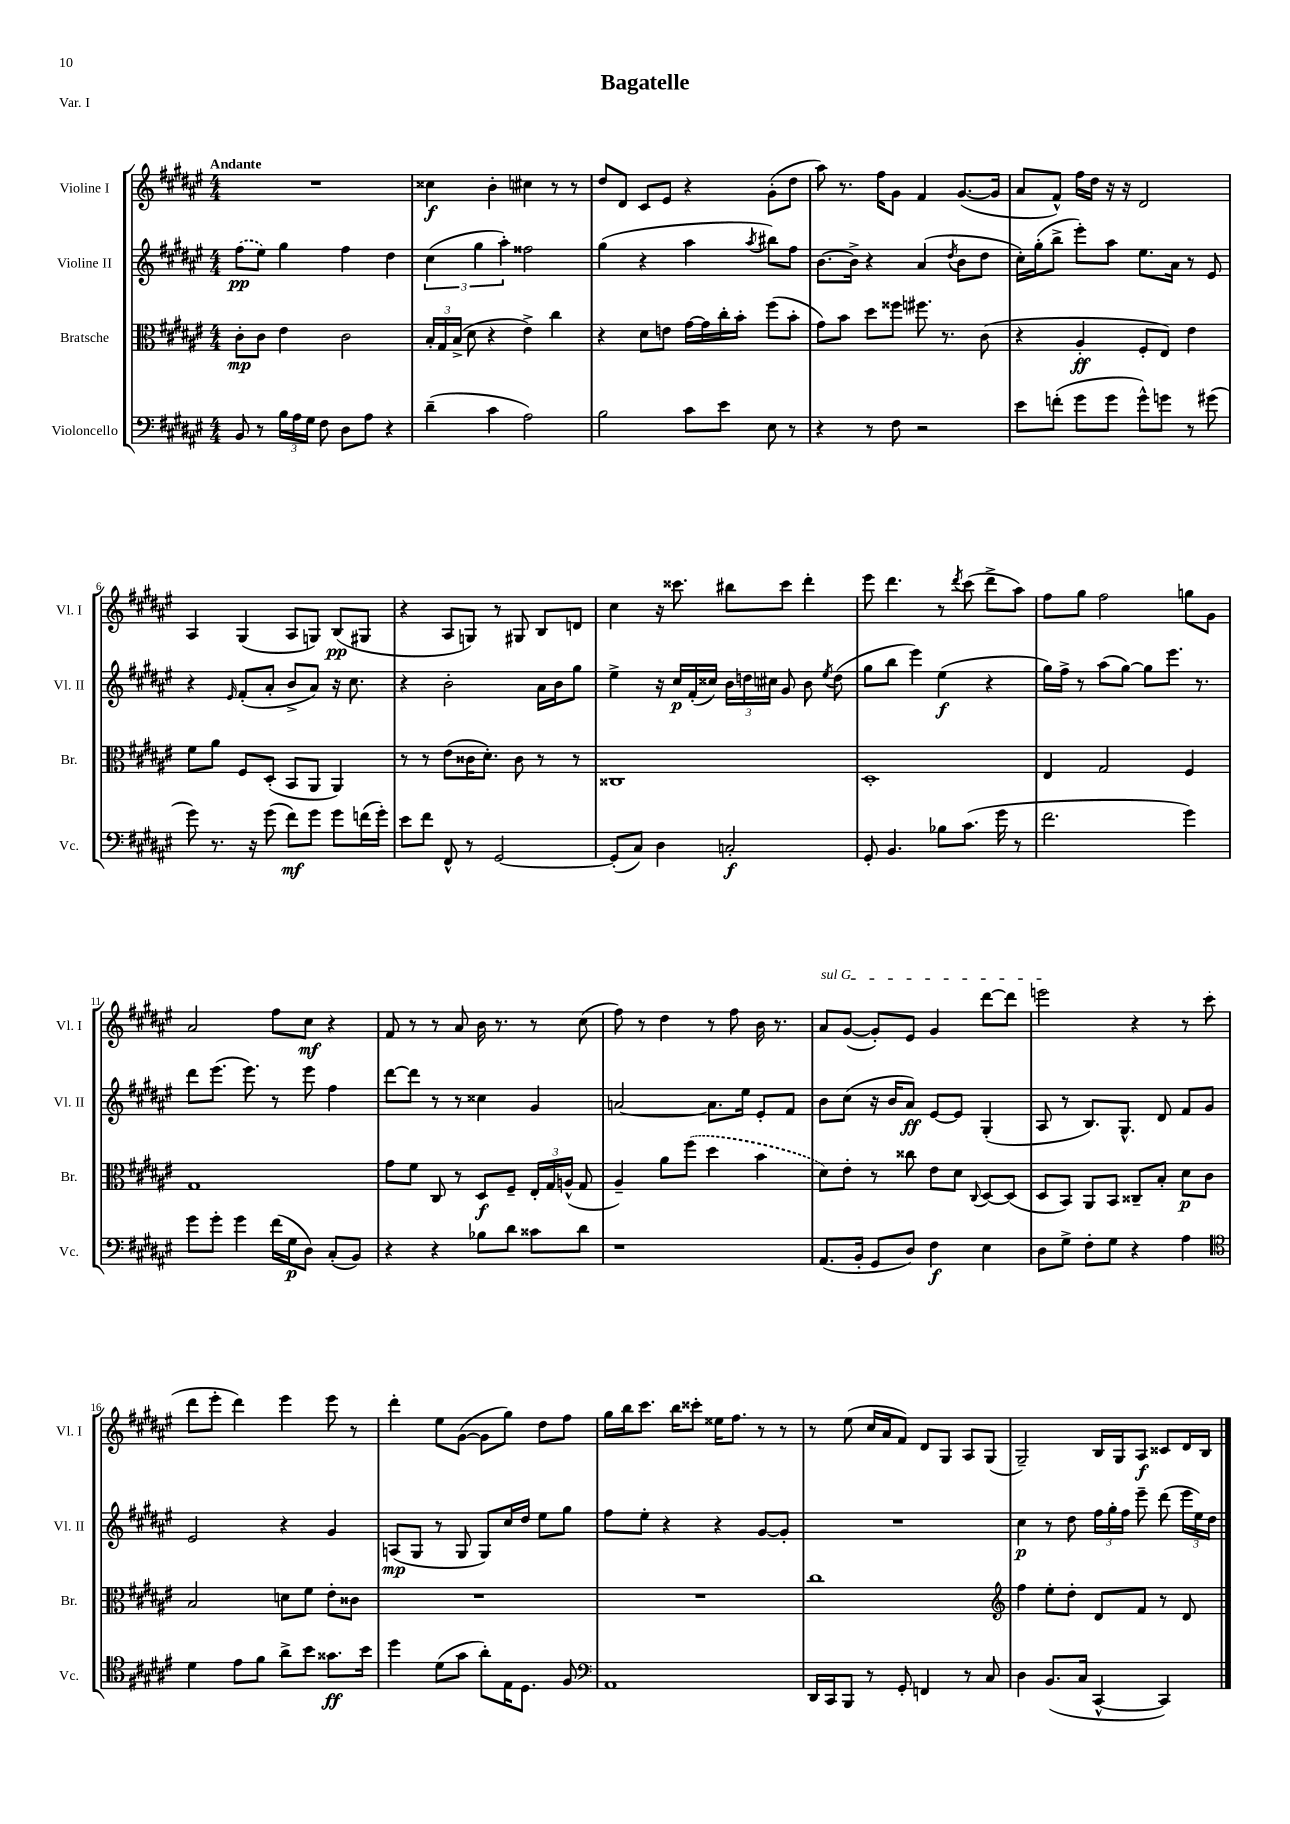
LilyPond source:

\header { title = "Bagatelle" piece = "Var. I" }
<<
\new StaffGroup <<
\new Staff = "s0" \with { instrumentName = "Violine I" shortInstrumentName = "Vl. I" } {
    \clef treble \key fis \major \numericTimeSignature \time 4/4 \tempo "Andante"
    \autoBeamOff R1 |
    cisis''4\f b'4-. cis''4 r8 r8 |
    dis''8[ dis'8] cis'8[ eis'8] r4 gis'8[-.( dis''8] |
    ais''8) r8. fis''16[ gis'8] fis'4 gis'8.[~( gis'16] |
    ais'8[ fis'8]-^) fis''16[ dis''16] r16 r16 dis'2 |
    ais4 gis4( ais8[ g8]) b8[\pp( gis8] |
    r4 ais8[ g8]) r8 gis8 b8[ d'8] |
    cis''4 r16 cisis'''8. bis''8[ cisis'''8] dis'''4-. |
    eis'''8 dis'''4. r8 \acciaccatura { dis'''8 } cis'''8( dis'''8[-> ais''8]) |
    fis''8[ gis''8] fis''2 g''8[ gis'8] |
    ais'2 fis''8[ cis''8]\mf r4 |
    fis'8 r8 r8 ais'8 b'16 r8. r8 cis''8( |
    fis''8) r8 dis''4 r8 fis''8 b'16 r8. |
    \once \override TextSpanner.bound-details.left.text = \markup { \italic "sul G" } ais'8[\startTextSpan gis'8]~( gis'8[-.) eis'8] gis'4 dis'''8[~ dis'''8] |
    e'''2\stopTextSpan r4 r8 cis'''8( |
    dis'''8[ eis'''8]-. dis'''4) eis'''4 eis'''8 r8 |
    dis'''4-. eis''8[ gis'8]~( gis'8[ gis''8]) dis''8[ fis''8] |
    gis''16[ b''16 cis'''8.] b''16[ cisis'''8]-. eisis''16[ fis''8.] r8 r8 |
    r8 eis''8( cis''16[ ais'16 fis'8]) dis'8[ gis8] ais8[ gis8]( |
    gis2--) b16[ gis16 ais8]\f cisis'8[ dis'16 b16] \bar "|." |
}
\new Staff = "s1" \with { instrumentName = "Violine II" shortInstrumentName = "Vl. II" } {
    \clef treble \key fis \major \numericTimeSignature \time 4/4
    \autoBeamOff \once \slurDashed fis''8[\pp( eis''8]) gis''4 fis''4 dis''4 |
    \tuplet 3/2 { cis''4( gis''4 ais''4-.) } fisis''2 |
    gis''4( r4 ais''4 \acciaccatura { ais''8 } bis''8[) fis''8] |
    b'8.[~ b'16]-> r4 ais'4( \acciaccatura { dis''8 } b'8[ dis''8] |
    cis''16[-.) gis''16-.( b''8]-> eis'''8[-.) ais''8] eis''8.[ ais'16] r8 eis'8 |
    r4 \grace { eis'16 } fis'8[-.( ais'8]-. b'8[-> ais'8]) r16 cis''8. |
    r4 b'2-. ais'16[ b'16 gis''8] |
    eis''4-> r16 cis''16[\p fis'16-.( cisis''16]) \tuplet 3/2 { b'16[ d''16 cis''16] } gis'8 b'8 \acciaccatura { eis''8 } d''8( |
    gis''8[ b''8] eis'''4) eis''4\f( r4 |
    gis''16[) fis''16]-> r8 ais''8[( gis''8]~) gis''8[ eis'''8.] r8. |
    dis'''8[ eis'''8.]( eis'''8.) r8 eis'''8 fis''4 |
    dis'''8[~ dis'''8] r8 r8 cisis''4 gis'4 |
    a'2~ a'8.[ eis''16] eis'8[-. fis'8] |
    b'8[ cis''8]( r16 b'16[ ais'8]\ff) eis'8[~ eis'8] gis4-.( |
    ais8 r8 b8.[) gis8.]-^ dis'8 fis'8[ gis'8] |
    eis'2 r4 gis'4 |
    a8[\mp( gis8] r8 gis8 gis8[) cis''16 dis''16] eis''8[ gis''8] |
    fis''8[ eis''8]-. r4 r4 gis'8[~ gis'8]-. |
    R1 |
    cis''4\p r8 dis''8 \tuplet 3/2 { fis''16[ gis''16-. fis''16] } eis'''8-- dis'''8( \tuplet 3/2 { eis'''16[ eis''16) dis''16] } \bar "|." |
}
\new Staff = "s2" \with { instrumentName = "Bratsche" shortInstrumentName = "Br." } {
    \clef alto \key fis \major \numericTimeSignature \time 4/4
    \autoBeamOff cis'8[-.\mp cis'8] eis'4 cis'2 |
    \tuplet 3/2 { b16[-. gis16 b16]->( } dis'8 r4 eis'4->) cis''4 |
    r4 dis'8[ e'8] gis'16[~ gis'16 cis''16-. b'16]-. fis''8[( b'8]-. |
    gis'8[) b'8] dis''8[ fisis''8] fis''8. r8. cis'8( |
    r4 ais4-.\ff fis8[-. eis8]) eis'4 |
    fis'8[ ais'8] fis8[ dis8]-.( b,8[ ais,8] ais,4) |
    r8 r8 eis'8[( cisis'16 dis'8.]-.) cisis'8 r8 r8 |
    cisis1 |
    dis1-. |
    eis4 gis2 fis4 |
    gis1 |
    gis'8[ fis'8] cis8 r8 dis8[\f fis8]-- \tuplet 3/2 { eis16[-. gis16 a16]-^( } gis8 |
    ais4--) ais'8[ \once \slurDashed fis''8]( dis''4 b'4 |
    dis'8[) eis'8]-. r8 cisis''8 eis'8[ dis'8] \appoggiatura { cis8 } dis8[~ dis8]( |
    dis8[ b,8]) ais,8[ b,8] cisis8[-- b8]-. dis'8[\p cis'8] |
    b2 d'8[ fis'8] eis'8[-. cisis'8] |
    R1 |
    R1 |
    cis''1 |
    \clef treble fis''4 eis''8[-. dis''8]-. dis'8[ fis'8] r8 dis'8 \bar "|." |
}
\new Staff = "s3" \with { instrumentName = "Violoncello" shortInstrumentName = "Vc." } {
    \clef bass \key fis \major \numericTimeSignature \time 4/4
    \autoBeamOff b,8 r8 \tuplet 3/2 { b16[ ais16 gis16] } fis8 dis8[ ais8] r4 |
    dis'4--( cis'4 ais2) |
    b2 cis'8[ eis'8] eis8 r8 |
    r4 r8 fis8 r2 |
    eis'8[ f'8]-.( gis'8[ gis'8] gis'8[-^) g'8] r8 gis'8( |
    gis'8) r8. r16 gis'8( fis'8[\mf) gis'8] gis'8[ f'16( gis'16]-.) |
    eis'8[ fis'8] fis,8-^ r8 gis,2~ |
    gis,8[-.( cis8]) dis4 c2-.\f |
    gis,8-. b,4. bes8[ cis'8.]( gis'16 r8 |
    fis'2. gis'4) |
    gis'8[ gis'8]-. gis'4 fis'16[( gis16\p dis8]) cis8[-.( b,8]) |
    r4 r4 bes8[ dis'8] cisis'8[ dis'8] |
    r1 |
    ais,8.[( b,16]-. gis,8[ dis8]) fis4\f eis4 |
    dis8[ gis8]-> fis8[-. gis8] r4 ais4 |
    \clef tenor dis'4 eis'8[ fis'8] ais'8[-> b'8] gisis'8.[\ff b'16] |
    dis''4 dis'8[( gis'8] ais'8[-.) eis16 dis8.] fis8 |
    \clef bass ais,1 |
    dis,16[ cis,16 b,,8] r8 gis,8-. f,4 r8 cis8 |
    dis4 b,8.[( cis16] cis,4~-^ cis,4) \bar "|." |
}
>>
>>
